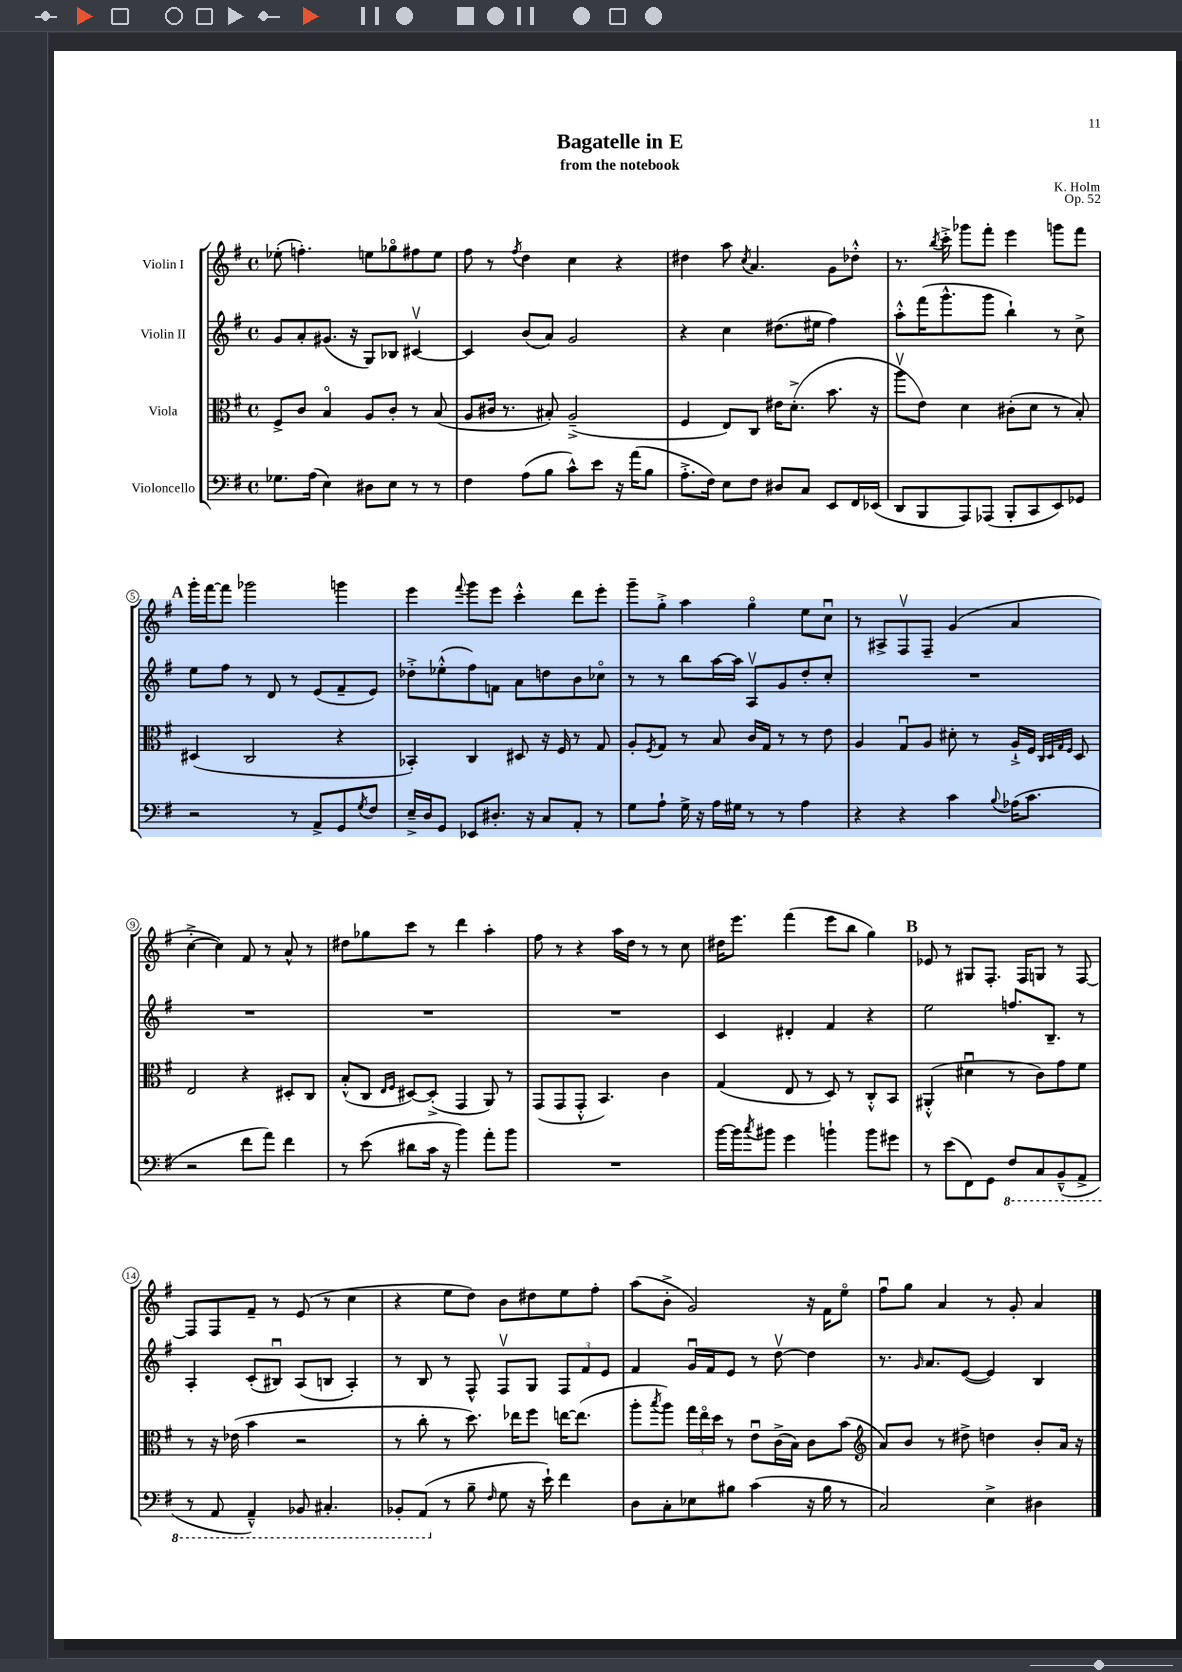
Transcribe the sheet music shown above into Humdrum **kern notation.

**kern	**kern	**kern	**kern
*part4	*part3	*part2	*part1
*staff4	*staff3	*staff2	*staff1
*I"Violoncello	*I"Viola	*I"Violin II	*I"Violin I
*clefF4	*clefC3	*clefG2	*clefG2
*k[f#]	*k[f#]	*k[f#]	*k[f#]
*M4/4	*M4/4	*M4/4	*M4/4
*met(c)	*met(c)	*met(c)	*met(c)
=1	=1	=1	=1
8.G-X\L	8F#^/L	8g/L	(8ee-X'\
.	8c/J	8a'/	4.ffn'\)
(16A\Jk	.	.	.
4E\)	4B/	(8.g#X/J	.
.	.	16r	.
8D#X\L	8A/L	8G/L)	8een\L
8E\J	8c'/J	8B-X/J	8gg-X\
8r	8r	[4c#Xv/	8ff#X\
8r	(8B/	.	8ee\J
=2	=2	=2	=2
4F#\	8A/L	4c#/]	8ff#\
.	16c#X/Jk	.	8r
.	8.r	.	.
.	.	.	8qff#/
(8A\L	.	(8b/L	4dd\
8B\J	8B#X'/)	8a/J)	.
8c^^\L)	(2A~^/	2g/	4cc\
8e\J	.	.	.
16r	.	.	4r
(16a\KL	.	.	.
8B\J	.	.	.
=3	=3	=3	=3
8.A'^\L	4F#/	4r	4dd#X\
16F#\Jk)	.	.	.
8E\L	8E/L)	4cc\	8aa\
.	.	.	8qcc/
8F#\J	8C/J	.	4.a/
8D#X/L	16e#X\KL	(8.dd#X\L	.
.	(8.d'^\J	.	.
8C/J	.	.	.
.	.	16ee#X\Jk	.
8EE/L	8.b\	4ff#\)	8g\L
16FF#/L	.	.	8dd-X'^^\J
(16EE-X/JJ	16r	.	.
=4	=4	=4	=4
8DD/L	8aav\L	8aa'^^\L	8.r
8BBB/	8e\J)	(16fff#\K	.
.	.	.	8qbb/
.	.	8.ggg^^\	16ccc'^\
8AAA/)	4d\	.	8ggg-X\L
(8AAA-X/J	.	8ggg\J	8fff#'\J
8BBB'/L	(8c#X'\L	4bb`\)	4eee\
8CC/	8d\J	.	.
8EE/)	8r	8r	8gggn\L
8GG-X/J	8B'/)	8cc^\	8fff#\J
!!LO:LB:g=z
!!LO:REH:place=s1:t=A
=5	=5	=5	=5
2r	(4D#X/	8ee\L	16ggg'\LL
.	.	.	[16fff#\J
.	.	8ff#\J	8fff#\J]
.	2C/	8r	2ggg-X\
.	.	8d/	.
8r	.	8r	.
8AA^/L	.	(8e/L	.
8GG/	4r	8f#~/	4gggn\
8qG/	.	.	.
8F#/J	.	8e/J)	.
=6	=6	=6	=6
16E~^/LL	4BB-X'/)	8dd-X'^\L	4eee\
16D/J	.	.	.
8GG/J	.	(8ee-X'^^\	.
.	.	.	8qqfff#/
8EE-X/L	4C/	8ff#\)	8ggg\L
8.D#X'/J	.	8fn\J	8eee\J
.	8D#X/	8a\L	4ccc'^^\
16r	.	.	.
8C/L	16r	8ddn\	.
.	16F#/	.	.
8AA'/J	8r	8b\	8ddd\L
8r	8G/	8cc-X\J	8eee'\J
=7	=7	=7	=7
8G\L	8A'/L	8r	8ggg~\L
.	8qF#/	.	.
8A`\J	8G/J	8r	8gg'^\J
16G^\	8r	8bb\L	4aa\
16r	.	.	.
16A\LL	8B/	[16aa\L	.
16G#X\JJ	.	16aa\JJ]	.
8r	16c/LL	8Av/L	4gg\
.	16G/JJ	.	.
8r	8r	8g/	.
4A\	8r	8dd'/	8ee\L
.	8e\	8cc'/J	8ccu\J
=8	=8	=8	=8
4r	4A/	1r	8r
.	.	.	8A#X^/L
4r	8Gu/L	.	8F#v/
.	8A/J	.	8F#~/J
4c\	8d#X'\	.	(4g/
.	8r	.	.
8qqB/	.	.	.
(16A-X\KL	16A`^/LL	.	4a/
8.c\J	16F#/JJ	.	.
.	32qqC/LLL	.	.
.	32qqD/	.	.
.	32qqG/	.	.
.	32qqF#/JJJ	.	.
.	8D/	.	.
!!LO:LB:g=z
=9	=9	=9	=9
2r	2E/	1r	[4cc'^\
.	.	.	4cc\])
8f#\L	4r	.	8f#/
8a\J)	.	.	8r
4f#\	8D#X'/L	.	8a^^/
.	8C/J	.	8r
=10	=10	=10	=10
8r	(8B'^^/L	1r	8dd#X\L
(8e\	8C/J	.	8gg-X\
.	16qqE/LL	.	.
.	16qqF#/JJ	.	.
8d#X\L	[8D#X/L)	.	8ccc\J
16c\Jk	(8D#'^/J]	.	8r
16r	.	.	.
4b\)	4GG/	.	4ddd\
8a'\L	8AA/)	.	4aa'\
8b\J	8r	.	.
=11	=11	=11	=11
1r	(8GG/L	1r	8ff#\
.	8GG/	.	8r
.	8GG'^^/J	.	4r
.	4.BB/)	.	.
.	.	.	16aa\LL
.	.	.	16dd\JJ
.	.	.	8r
.	4c\	.	8r
.	.	.	8cc\
=12	=12	=12	=12
[16b\LL	(4G/	4c/	16dd#X\KL
16b\J]	.	.	8.eee\J
8qcc/	.	.	.
8b#X\J	.	.	.
4g\	8E/	4d#X'/	(4fff#\
.	8r	.	.
4bn`\	8D/)	4f#/	8eee\L
.	8r	.	8bb\J
8b\L	8C'^^/L	4r	4gg\)
8g#X\J	8BB/J	.	.
!!LO:REH:place=s1:t=B
=13	=13	=13	=13
8r	(4AA#X'^^/	2ee\	8e-X/
(8e\L	.	.	8r
8FF#\)	4d#Xu\	.	8G#X/L
8GG\J	.	.	8.F#'/J
*8ba	*	*	*
8FF#/L	8r	8.ffn/L	.
.	.	.	16F#/KL
8CC/	8c\L)	.	8Gn/J
.	.	8.B~/J	.
(8BBB~^^/	8g\	.	8r
8AAA^/J	8f#\J	8r	[8F#/
!!LO:LB:g=z
=14	=14	=14	=14
8r	8r	4A'/	8F#/L]
8AAA/	16r	.	8F#/
.	(16e-X\	.	.
4AAA~^^/)	4b\	(8c'/L	8f#~/J
.	.	8B#Xu/J)	8r
8BBB-X/	2r	(8A/L	(8e/
4.CC#X'/	.	8Bn/J	8r
.	.	4A'/)	4cc\
=15	=15	=15	=15
8BBB-X'/L	8r	8r	4r
(8AAA/J	8cc'\	8B/	.
*X8ba	*	*	*
8r	8r	8r	8ee\L
8B~\	8.dd\)	8F#^^/	8dd\J)
16qqF#/	.	.	.
8G\	.	8F#v/L	8b\L
.	16ee-X\KL	.	.
16r	8ff#\J	8G/J	8dd#X\
16e`\)	.	.	.
4f#\	[16een\KL	12F#/L	8ee\
.	(8.ee\J]	.	.
.	.	12f#/	.
.	.	.	8ff#'\J
.	.	12e/J	.
=16	=16	=16	=16
8D\L	8aa'\L	4f#/	(8aa\L
.	8qbb/	.	.
8C'\	8aa\J)	.	8b'^\J
8E-X\	24gg\LL	16gu/LL	2g/)
.	24ee\	.	.
.	.	16f#/J	.
.	24dd\JJ	.	.
8B#X\J	8r	8e/J	.
(4c\	8eu\L	8r	.
.	(16c^\L	[8ddv\	.
.	16B\JJ)	.	.
16r	8c\L	4dd\]	16r
16B#\	.	.	16f#\KL
8r	(8b\J	.	8ee\J
=17	=17	=17	=17
*	*clefG2	*	*
2C/)	8a/L)	8.r	8ff#u\L
.	8b/J	.	8gg\J
.	.	16qqg/	.
.	.	8.a/L	.
.	8r	.	4a/
.	8dd#X^\	([8e/J	.
4E^\	4ddn\	4e/])	8r
.	.	.	8g'/
4D#X\	8b'/L	4B/	4a/
.	16a/Jk	.	.
.	16r	.	.
==	==	==	==
*-	*-	*-	*-
